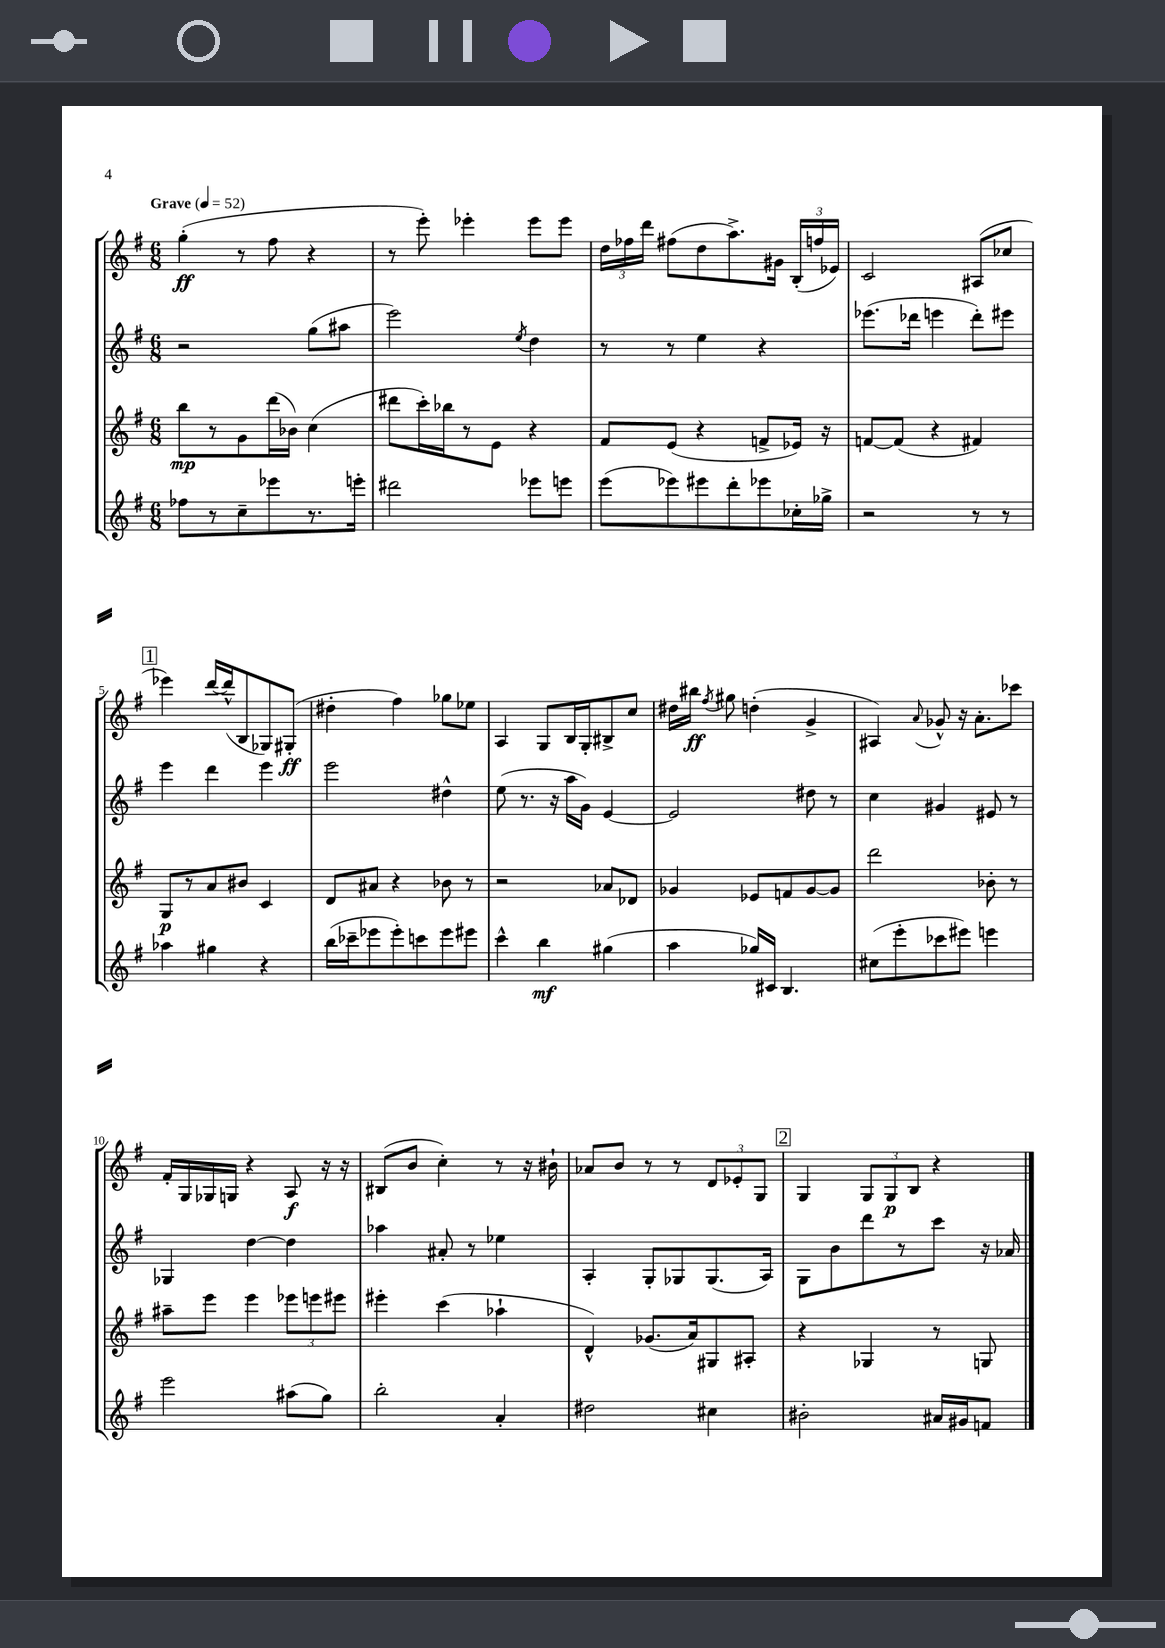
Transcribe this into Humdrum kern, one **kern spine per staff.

**kern	**kern	**kern	**kern
*staff4	*staff3	*staff2	*staff1
*clefG2	*clefG2	*clefG2	*clefG2
*k[f#]	*k[f#]	*k[f#]	*k[f#]
*M6/8	*M6/8	*M6/8	*M6/8
*MM52	*MM52	*MM52	*MM52
8ff-	8bb	2r	(4gg'
8r	8r	.	.
8cc~	8g	.	8r
8eee-	(16ddd	.	8ff#
.	16b-)	.	.
8.r	(4cc	(8gg	4r
.	.	8aa#	.
16eee'	.	.	.
=	=	=	=
2ddd#	8ddd#	2eee)	8r
.	16ccc')	.	8eee')
.	16bb-	.	.
.	8r	.	4eee-'
.	8e	.	.
.	.	8qee	.
8eee-	4r	4dd	8eee-
8eee	.	.	8eee-
=	=	=	=
(8eee	8f#	8r	24dd
.	.	.	24ff-
.	.	.	24ddd
8eee-)	(8e	8r	(8ff#
8eee#	4r	4ee	8dd
8ddd'	.	.	8.aa^)
8eee-	8f^	4r	.
.	.	.	16g#
16cc-'	16e-)	.	(24B'
.	.	.	24ff
16gg-^	16r	.	.
.	.	.	24e-)
=	=	=	=
2r	[8f	(8.eee-	2c
.	(8f]	.	.
.	.	16ddd-	.
.	4r	4eee	.
8r	4f#)	8ddd-')	(8A#
8r	.	8eee#	8cc-
=	=	=	=
4aa-	8G	4eee	4eee-)
.	8r	.	.
4gg#	8a	4ddd	[16ddd
.	.	.	(16ddd^^]
.	8b#	.	8B
4r	4c	4eee	8G-)
.	.	.	(8G#'
=	=	=	=
(16bb	8d	2eee	4dd#'
16ccc-~	.	.	.
8eee-	8a#	.	.
8eee-')	4r	.	4ff#)
8ccc	.	.	.
8eee-	8b-	4dd#^^	8gg-
8eee#	8r	.	8ee-
=	=	=	=
4ccc^^	2r	(8ee	4A
.	.	8.r	.
4bb	.	.	8G
.	.	16r	.
.	.	16aa	16B
.	.	16g)	16G'
(4gg#	8a-	[4e	8B#^
.	8d-	.	8cc
=	=	=	=
4aa	4g-	2e]	16dd#
.	.	.	16bb#
.	.	.	8qff#
.	.	.	8gg#
16gg-)	8e-	.	(4dd'
16c#	.	.	.
4.B	8f	.	.
.	[8g-	8dd#	4g^
.	8g-]	8r	.
=	=	=	=
(8cc#	2ddd	4cc	4A#)
8eee'	.	.	.
.	.	.	8qqa
8ccc-	.	4g#	8g-^^
8eee#)	.	.	16r
.	.	.	8.a'
4eee	8b-'	8e#	.
.	8r	8r	8ccc-
=	=	=	=
2eee	8aa#~	4G-	16f#'
.	.	.	16G
.	8eee	.	16G-
.	.	.	16G
.	4eee	[4dd	4r
(8aa#	12eee-	4dd]	8A
.	12eee	.	.
8gg)	.	.	16r
.	12eee#	.	.
.	.	.	16r
=	=	=	=
2bb'	4eee#'	4aa-	(8B#
.	.	.	8b
.	(4ccc	8a#'	4cc')
.	.	8r	.
4a'	4aa-`	4ee-	8r
.	.	.	16r
.	.	.	16b#`
=	=	=	=
2dd#	4d^^)	4A'	8a-
.	.	.	8b
.	(8.g-	8G'	8r
.	.	8G-	8r
.	16a)	.	.
4cc#	8G#	(8.G-	12d
.	.	.	12e-'
.	8A#'	.	.
.	.	.	12G
.	.	16A)	.
=	=	=	=
2b#'	4r	8G	4G
.	.	8b	.
.	4G-	8ddd	12G
.	.	.	12G
.	.	8r	.
.	.	.	12B
16a#	8r	8ccc	4r
16g#	.	.	.
8f	8G	16r	.
.	.	16a-	.
==	==	==	==
*-	*-	*-	*-
